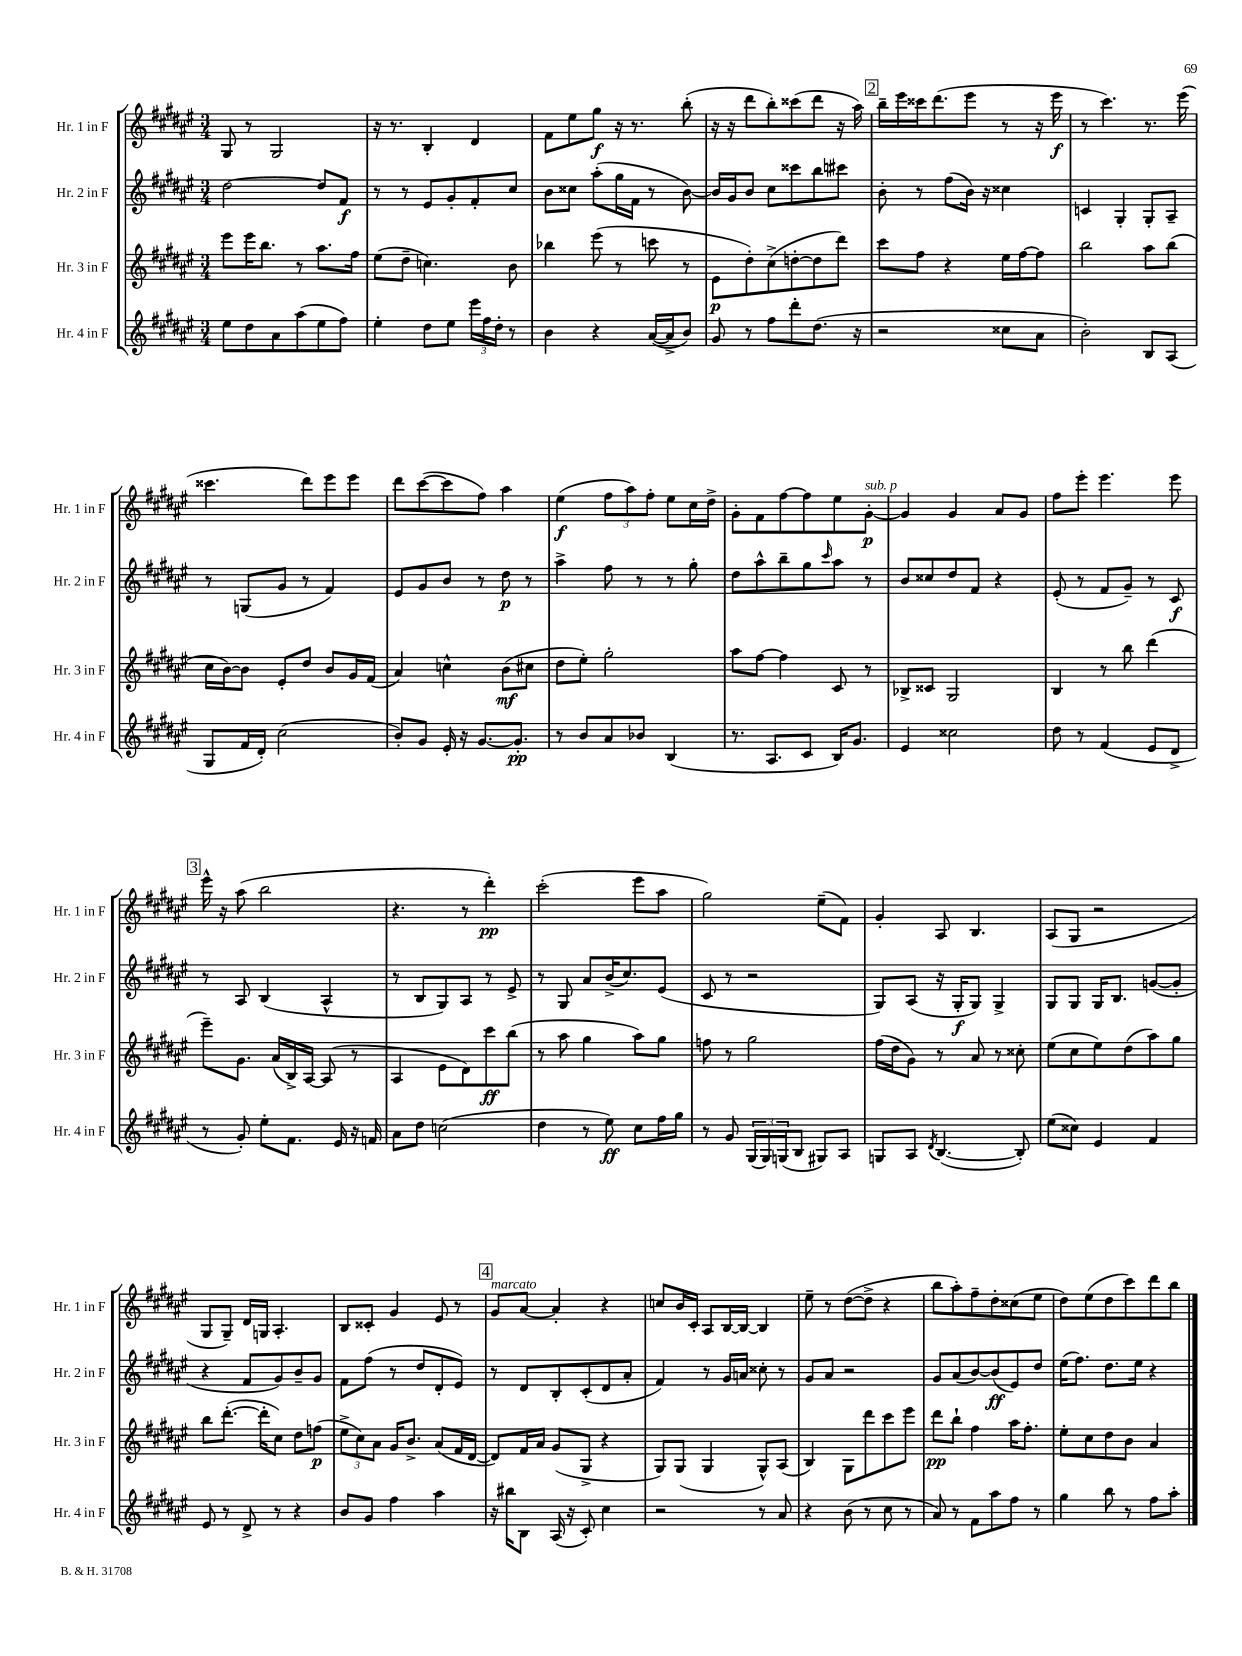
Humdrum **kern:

**kern	**kern	**kern	**kern
*staff4	*staff3	*staff2	*staff1
*clefG2	*clefG2	*clefG2	*clefG2
*k[f#c#g#d#a#e#]	*k[f#c#g#d#a#e#]	*k[f#c#g#d#a#e#]	*k[f#c#g#d#a#e#]
*M3/4	*M3/4	*M3/4	*M3/4
8ee#	8eee#	[2dd#	8G#
8dd#	16eee#	.	8r
.	8.bb	.	.
8a#	.	.	2G#
(8aa#	8r	.	.
8ee#	8.aa#	8dd#]	.
8ff#)	.	8f#	.
.	16ff#	.	.
=	=	=	=
4ee#'	(8ee#	8r	16r
.	.	.	8.r
.	8dd#~	8r	.
8dd#	4.cc)	8e#	4B'
8ee#	.	8g#'	.
24eee#	.	8f#'	4d#
24ff#	.	.	.
24dd#'	.	.	.
8r	8b	8cc#	.
=	=	=	=
4b	4bb-	8b	8f#
.	.	8cc##	8ee#
4r	(8eee#	(8aa#'	8gg#
.	8r	16gg#	16r
.	.	16f#	8.r
([16a#	8ccc	8r	.
16a#^]	.	.	.
8b)	8r	[8b)	(8bb'
=	=	=	=
8g#	8e#	16b]	16r
.	.	16g#	16r
8r	8dd#')	8b	8ddd#
8ff#	(8cc#^	8cc#	8bb')
8ddd#'	[8dd'	8ccc##	(8ccc##
(8.dd#	8dd]	8bb	8ddd#
.	8ddd#)	8ccc#	16r
16r	.	.	16aa#)
=	=	=	=
2r	8ccc#	8b'	16bb~
.	.	.	16eee#
.	8ff#	8r	16ccc##
.	.	.	(8.ddd#
.	4r	(8ff#	.
.	.	16b)	8eee#
.	.	16r	.
8cc##	16ee#	4cc##	8r
.	[16ff#	.	.
8a#	8ff#]	.	16r
.	.	.	16eee#
=	=	=	=
2b')	2bb	4c	8r
.	.	.	4.ccc#)
.	.	4G#'	.
8B	8aa#	8G#'	8.r
(8A#	(8bb	8A#~	.
.	.	.	(16eee#
=	=	=	=
8G#	16cc#	8r	4.ccc##
.	[16b)	.	.
16f#	8b]	(8G	.
16d#')	.	.	.
(2cc#	8e#'	8g#	.
.	8dd#	8r	8ddd#)
.	8b	4f#)	8eee#
.	16g#	.	8eee#
.	(16f#	.	.
=	=	=	=
8b')	4a#)	8e#	8ddd#
8g#	.	8g#	([8ccc#
16e#'	4cc^^	8b	8ccc#]
16r	.	.	.
[8.g#	.	8r	8ff#)
.	(8b	8dd#	4aa#
8.g#']	.	.	.
.	8cc#	8r	.
=	=	=	=
8r	8dd#	4aa#^	(4ee#
8b	8ee#')	.	.
8a#	2gg#'	8ff#	12ff#
.	.	.	12aa#)
8b-	.	8r	.
.	.	.	12ff#'
(4B	.	8r	8ee#
.	.	8gg#'	16cc#
.	.	.	16dd#^
=	=	=	=
8.r	8aa#	8dd#	8g#'
.	[8ff#	8aa#^^	8f#
8.A#	.	.	.
.	4ff#]	8bb~	[8ff#
8c#	.	8gg#	8ff#]
.	.	16qqccc#	.
16B)	8c#	8aa#	8ee#
8.g#	.	.	.
.	8r	8r	[8g#'
=	=	=	=
4e#	8B-^	8b	4g#]
.	8c##	8cc##	.
2cc##	2G#	8dd#	4g#
.	.	8f#	.
.	.	4r	8a#
.	.	.	8g#
=	=	=	=
8dd#	4B	(8e#'	8ff#
8r	.	8r	8eee#'
(4f#	8r	8f#	4.eee#
.	8bb	8g#~)	.
8e#	(4ddd#	8r	.
8d#^	.	8c#	8eee#
=	=	=	=
8r	8eee#~)	8r	16eee#^^
.	.	.	16r
8g#')	8.g#	8A#	(8aa#
8ee#'	.	(4B	2bb
.	(16a#	.	.
8.f#	16B^)	.	.
.	[16A#	.	.
.	(8A#]	4A#^^	.
16e#	.	.	.
16r	8r	.	.
16f	.	.	.
=	=	=	=
8a#	4A#	8r	4.r
8dd#	.	8B	.
(2cc	8e#	8G#)	.
.	8d#)	8A#	8r
.	8ccc#	8r	4ddd#')
.	(8bb	8e#^	.
=	=	=	=
4dd#	8r	8r	(2ccc#'
.	8aa#	8G#	.
8r	4gg#	8a#	.
8ee#)	.	(16b^	.
.	.	8.cc#)	.
8cc#	8aa#)	.	8eee#
16ff#	8gg#	(8e#	8aa#
16gg#	.	.	.
=	=	=	=
8r	8ff	8c#	2gg#)
8g#	8r	8r	.
(24G#	2gg#	2r	.
24G#)	.	.	.
(24G	.	.	.
8B	.	.	.
8G#)	.	.	(8ee#~
8A#	.	.	8f#)
=	=	=	=
8G	(16ff#	8G#)	4g#'
.	16dd#	.	.
8A#	8g#)	(8A#	.
8qd#	.	.	.
([4.B	8r	16r	8A#
.	.	16G#'	.
.	8a#	8G#)	4.B
.	8r	4G#^	.
8B'])	8cc##'	.	.
=	=	=	=
(8ee#	(8ee#	8G#	(8A#
8cc##)	8cc#	8G#	8G#
4e#	8ee#)	16G#	2r
.	.	8.B	.
.	(8dd#	.	.
4f#	8aa#)	([8g	.
.	8gg#	8g']	.
=	=	=	=
8e#	8bb	4r	8G#
8r	([8.ddd#'	.	8G#~)
8d#^	.	8f#	16d#
.	16ddd#']	.	16G
8r	8cc#)	8g#)	4.A#'
4r	8dd#	8b~	.
.	(8ff	8g#	.
=	=	=	=
8b	12ee#^	8f#	8B
.	12cc#)	.	.
8g#	.	(8ff#	8c##'
.	12a#	.	.
4ff#	16g#	8r	4g#
.	8.b^	.	.
.	.	8dd#	.
4aa#	(8a#	8d#'	8e#
.	16f#	8e#)	8r
.	[16d#	.	.
=	=	=	=
16r	8d#])	8r	8g#
16bb#	.	.	.
8B	16f#	8d#	[8a#
.	16a#	.	.
(16A#	(8g#	8B'	4a#']
16r	.	.	.
8c#')	8G#^	(8c#'	.
4cc#	4r	8d#	4r
.	.	8a#'	.
=	=	=	=
2r	8G#)	4f#)	8cc
.	(8G#	.	16b
.	.	.	16c#'
.	4G#	8r	8A#
.	.	16g#	[16B
.	.	16a	16B_
8r	8G#^^)	8cc##'	4B]
8a#	(8A#	8r	.
=	=	=	=
4r	4B)	8g#	8ee#~
.	.	8a#	8r
(8b	8G#	2r	([8dd#
8r	8ddd#	.	8dd#^]
8cc#	8ccc#	.	4r
8r	8eee#	.	.
=	=	=	=
8a#)	8ddd#	8g#	8bb
8r	8bb`	(8a#	8aa#')
8f#	4ff#	[8b)	8ff#~
8aa#	.	(8b]	8dd#'
8ff#	16aa#	8e#)	(8cc##
.	8.ff#'	.	.
8r	.	8dd#	8ee#
=	=	=	=
4gg#	8ee#'	(16ee#	8dd#)
.	.	8.ff#)	.
.	8cc#	.	(8ee#
8bb	8dd#	8.dd#	8dd#
8r	8b	.	8ccc#)
.	.	16ee#	.
8ff#	4a#	4r	8ddd#
8aa#'	.	.	8bb
==	==	==	==
*-	*-	*-	*-
